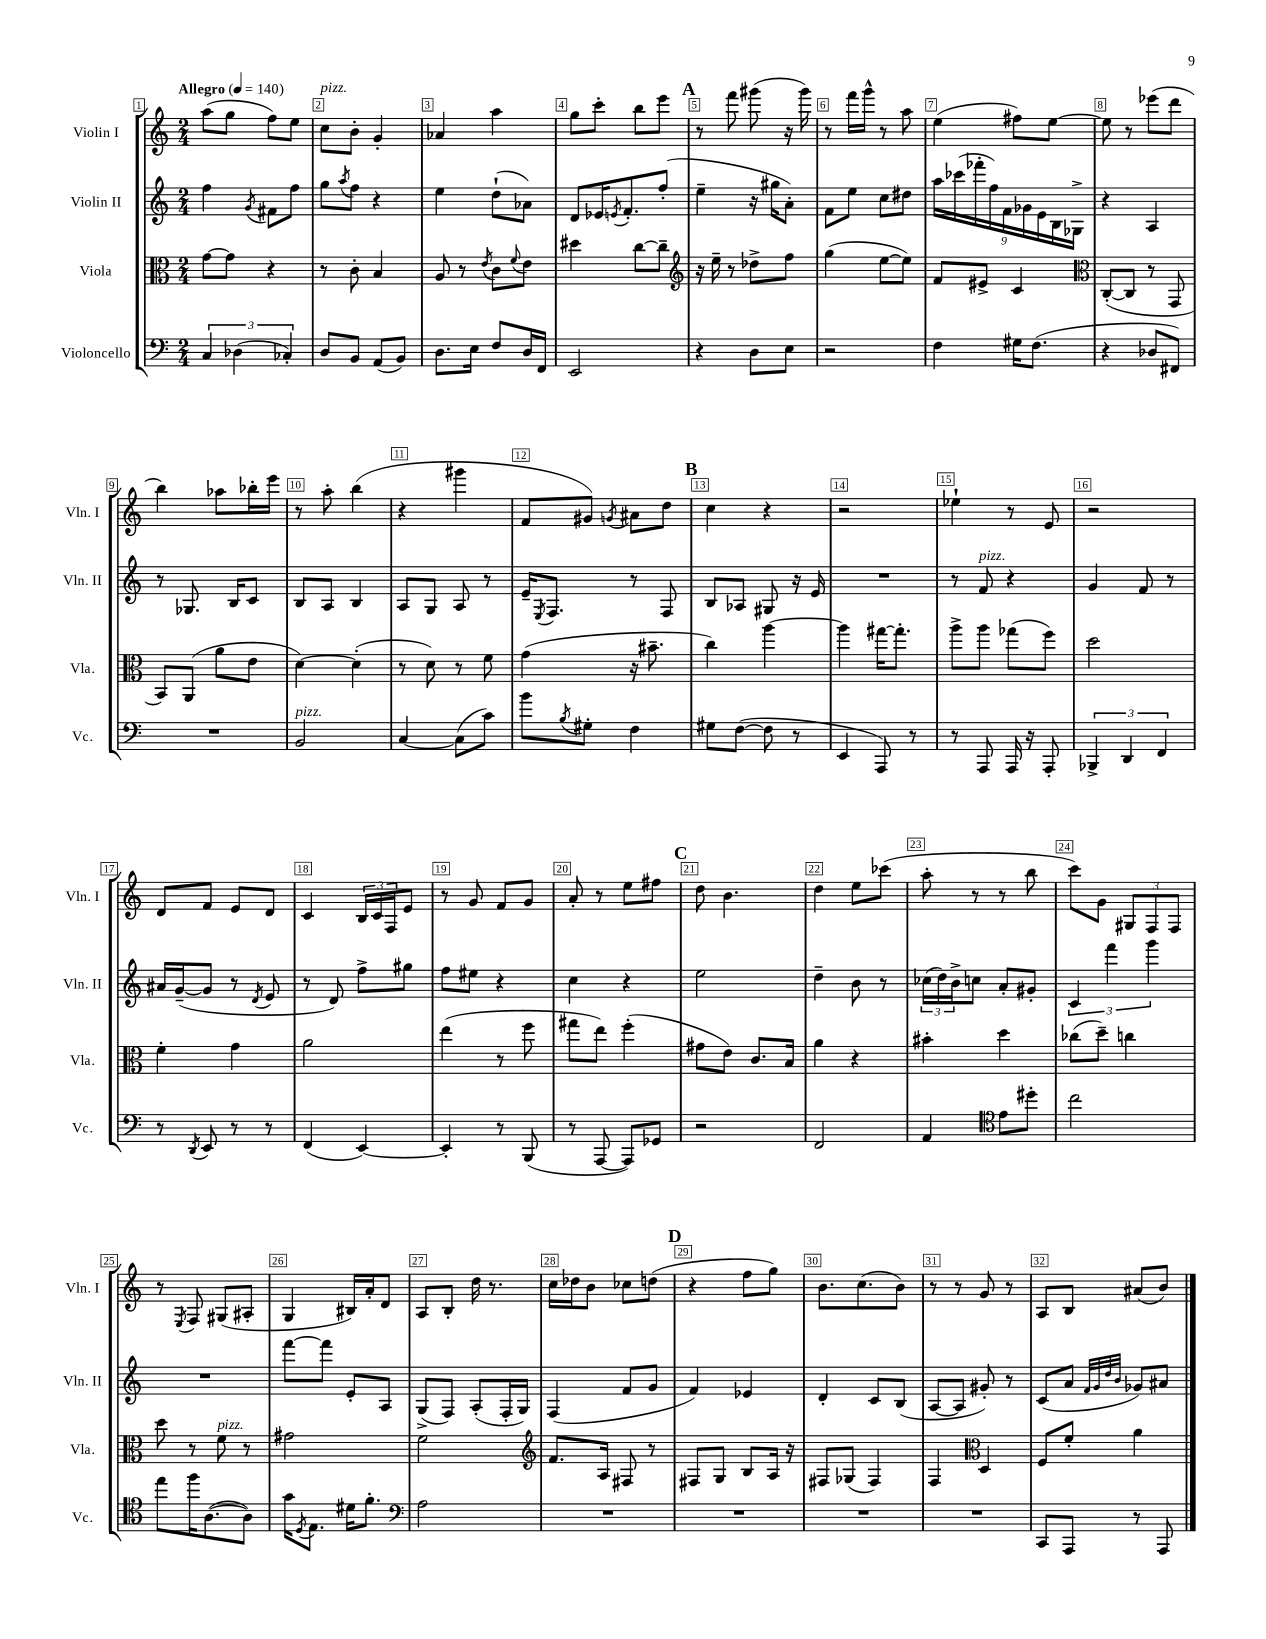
<<
\new StaffGroup <<
\new Staff = "s0" \with { instrumentName = "Violin I" shortInstrumentName = "Vln. I" } {
    \clef treble \key c \major \numericTimeSignature \time 2/4 \tempo "Allegro" 4 = 140
    a''8( g''8 f''8) e''8 |
    c''8^\markup { \italic "pizz." } b'8-. g'4-. |
    aes'4 a''4 |
    g''8 c'''8-. b''8 e'''8 |
    \mark \markup { \bold "A" } r8 f'''8 gis'''8( r16 gis'''16) |
    r8 f'''16 g'''16-^ r8 a''8 |
    e''4( fis''8) e''8~ |
    e''8 r8 ees'''8( d'''8 |
    b''4) aes''8 bes''16-. e'''16 |
    r8 a''8-. b''4( |
    r4 gis'''4 |
    f'8 gis'8) \acciaccatura { g'8 } ais'8 d''8 |
    \mark \markup { \bold "B" } c''4 r4 |
    r2 |
    ees''4-! r8 e'8 |
    r2 |
    d'8 f'8 e'8 d'8 |
    c'4 \tuplet 3/2 { b16 c'16 f16 } e'8 |
    r8 g'8 f'8 g'8 |
    a'8-. r8 e''8 fis''8 |
    \mark \markup { \bold "C" } d''8 b'4. |
    d''4 e''8 ces'''8( |
    a''8-. r8 r8 b''8 |
    c'''8) g'8 \tuplet 3/2 { gis8 f8 f8 } |
    r8 \acciaccatura { e8 } f8 gis8( ais8-. |
    g4 bis16) a'16-. d'8 |
    a8 b8-. d''16 r8. |
    c''16 des''16 b'8 ces''8 d''8( |
    \mark \markup { \bold "D" } r4 f''8 g''8) |
    b'8. c''8.( b'8) |
    r8 r8 g'8 r8 |
    a8 b8 ais'8( b'8) \bar "|." |
}
\new Staff = "s1" \with { instrumentName = "Violin II" shortInstrumentName = "Vln. II" } {
    \clef treble \key c \major \numericTimeSignature \time 2/4
    f''4 \acciaccatura { g'8 } fis'8 f''8 |
    g''8 \acciaccatura { a''8 } f''8 r4 |
    e''4 d''8-!( aes'8) |
    d'8 ees'16 \acciaccatura { e'8 } f'8.-. f''8-.( |
    \mark \markup { \bold "A" } e''4-- r16 gis''16 a'8-.) |
    f'8 e''8 c''8 dis''8 |
    \tuplet 9/8 { a''16 ces'''16( fes'''16-. f''16) f'16 ges'16 e'16 b16 ges16-> } |
    r4 a4 |
    r8 ges8. b16 c'8 |
    b8 a8 b4 |
    a8 g8 a8 r8 |
    e'16-- \acciaccatura { e8 } f8. r8 f8 |
    \mark \markup { \bold "B" } b8 aes8 gis8 r16 e'16 |
    R2 |
    r8 f'8^\markup { \italic "pizz." } r4 |
    g'4 f'8 r8 |
    ais'16 g'16~--( g'8 r8 \acciaccatura { d'8 } e'8 |
    r8 d'8) f''8-> gis''8 |
    f''8 eis''8 r4 |
    c''4 r4 |
    \mark \markup { \bold "C" } e''2 |
    d''4-- b'8 r8 |
    \tuplet 3/2 { ces''16( d''16) b'16-> } c''8 a'8-. gis'8-. |
    \tuplet 3/2 { c'4 f'''4 g'''4 } |
    R2 |
    f'''8~ f'''8 e'8-. a8 |
    g8->( f8) a8-.( f16-. g16) |
    f4( f'8 g'8 |
    \mark \markup { \bold "D" } f'4) ees'4 |
    d'4-. c'8 b8( |
    a8~ a8 gis'8-.) r8 |
    c'8( a'8 \grace { f'32 g'32 d''32 b'32 } ges'8) ais'8 \bar "|." |
}
\new Staff = "s2" \with { instrumentName = "Viola" shortInstrumentName = "Vla." } {
    \clef alto \key c \major \numericTimeSignature \time 2/4
    g'8~ g'8 r4 |
    r8 c'8-. b4 |
    a8 r8 \acciaccatura { e'8 } c'8 \appoggiatura { f'8 } e'8 |
    dis''4 c''8~ c''8-- |
    \mark \markup { \bold "A" } \clef treble r16 e''16-- r8 des''8-> f''8 |
    g''4( e''8~ e''8) |
    f'8 eis'8-> c'4 |
    \clef alto c8~-.( c8 r8 g,8 |
    b,8) a,8( a'8 e'8 |
    d'4~) d'4-.( |
    r8 d'8) r8 f'8 |
    g'4( r16 bis'8.-- |
    \mark \markup { \bold "B" } c''4) a''4~ |
    a''4 gis''16~ gis''8.-. |
    a''8-> a''8 ges''8( f''8) |
    d''2 |
    f'4-. g'4 |
    a'2 |
    e''4( r8 f''8 |
    gis''8 e''8) f''4-.( |
    \mark \markup { \bold "C" } gis'8 e'8) c'8. b16 |
    a'4 r4 |
    bis'4-. d''4 |
    ces''8( d''8--) c''4 |
    d''8 r8 f'8^\markup { \italic "pizz." } r8 |
    gis'2 |
    f'2 |
    \clef treble f'8. a16 fis8 r8 |
    \mark \markup { \bold "D" } fis8 g8 b8 a16 r16 |
    fis8 ges8( fis4) |
    f4 \clef alto d4 |
    f8 f'8-. a'4 \bar "|." |
}
\new Staff = "s3" \with { instrumentName = "Violoncello" shortInstrumentName = "Vc." } {
    \clef bass \key c \major \numericTimeSignature \time 2/4
    \tuplet 3/2 { c4 des4( ces4-.) } |
    d8 b,8 a,8( b,8) |
    d8. e16 f8 d16 f,16 |
    e,2 |
    \mark \markup { \bold "A" } r4 d8 e8 |
    r2 |
    f4 gis16 f8.( |
    r4 des8 fis,8) |
    R2 |
    b,2^\markup { \italic "pizz." } |
    c4~ c8( c'8) |
    b'8 \acciaccatura { b8 } gis8-. f4 |
    \mark \markup { \bold "B" } gis8 f8~( f8 r8 |
    e,4 a,,8) r8 |
    r8 a,,8 a,,16 r16 a,,8-. |
    \tuplet 3/2 { bes,,4-> d,4 f,4 } |
    r8 \acciaccatura { d,8 } e,8 r8 r8 |
    f,4( e,4~) |
    e,4-. r8 b,,8( |
    r8 a,,8~ a,,8) ges,8 |
    \mark \markup { \bold "C" } r2 |
    f,2 |
    a,4 \clef tenor e'8 dis''8-. |
    c''2 |
    e''8 f''16 a8.~( a8) |
    g'16 \acciaccatura { d8 } e8. dis'16 f'8.-. |
    \clef bass a2 |
    R2 |
    \mark \markup { \bold "D" } R2 |
    R2 |
    R2 |
    c,8 a,,8 r8 a,,8 \bar "|." |
}
>>
>>
\layout { \context { \Score \override BarNumber.break-visibility = ##(#f #t #t) barNumberVisibility = #all-bar-numbers-visible \override BarNumber.stencil = #(make-stencil-boxer 0.1 0.3 ly:text-interface::print) } }
